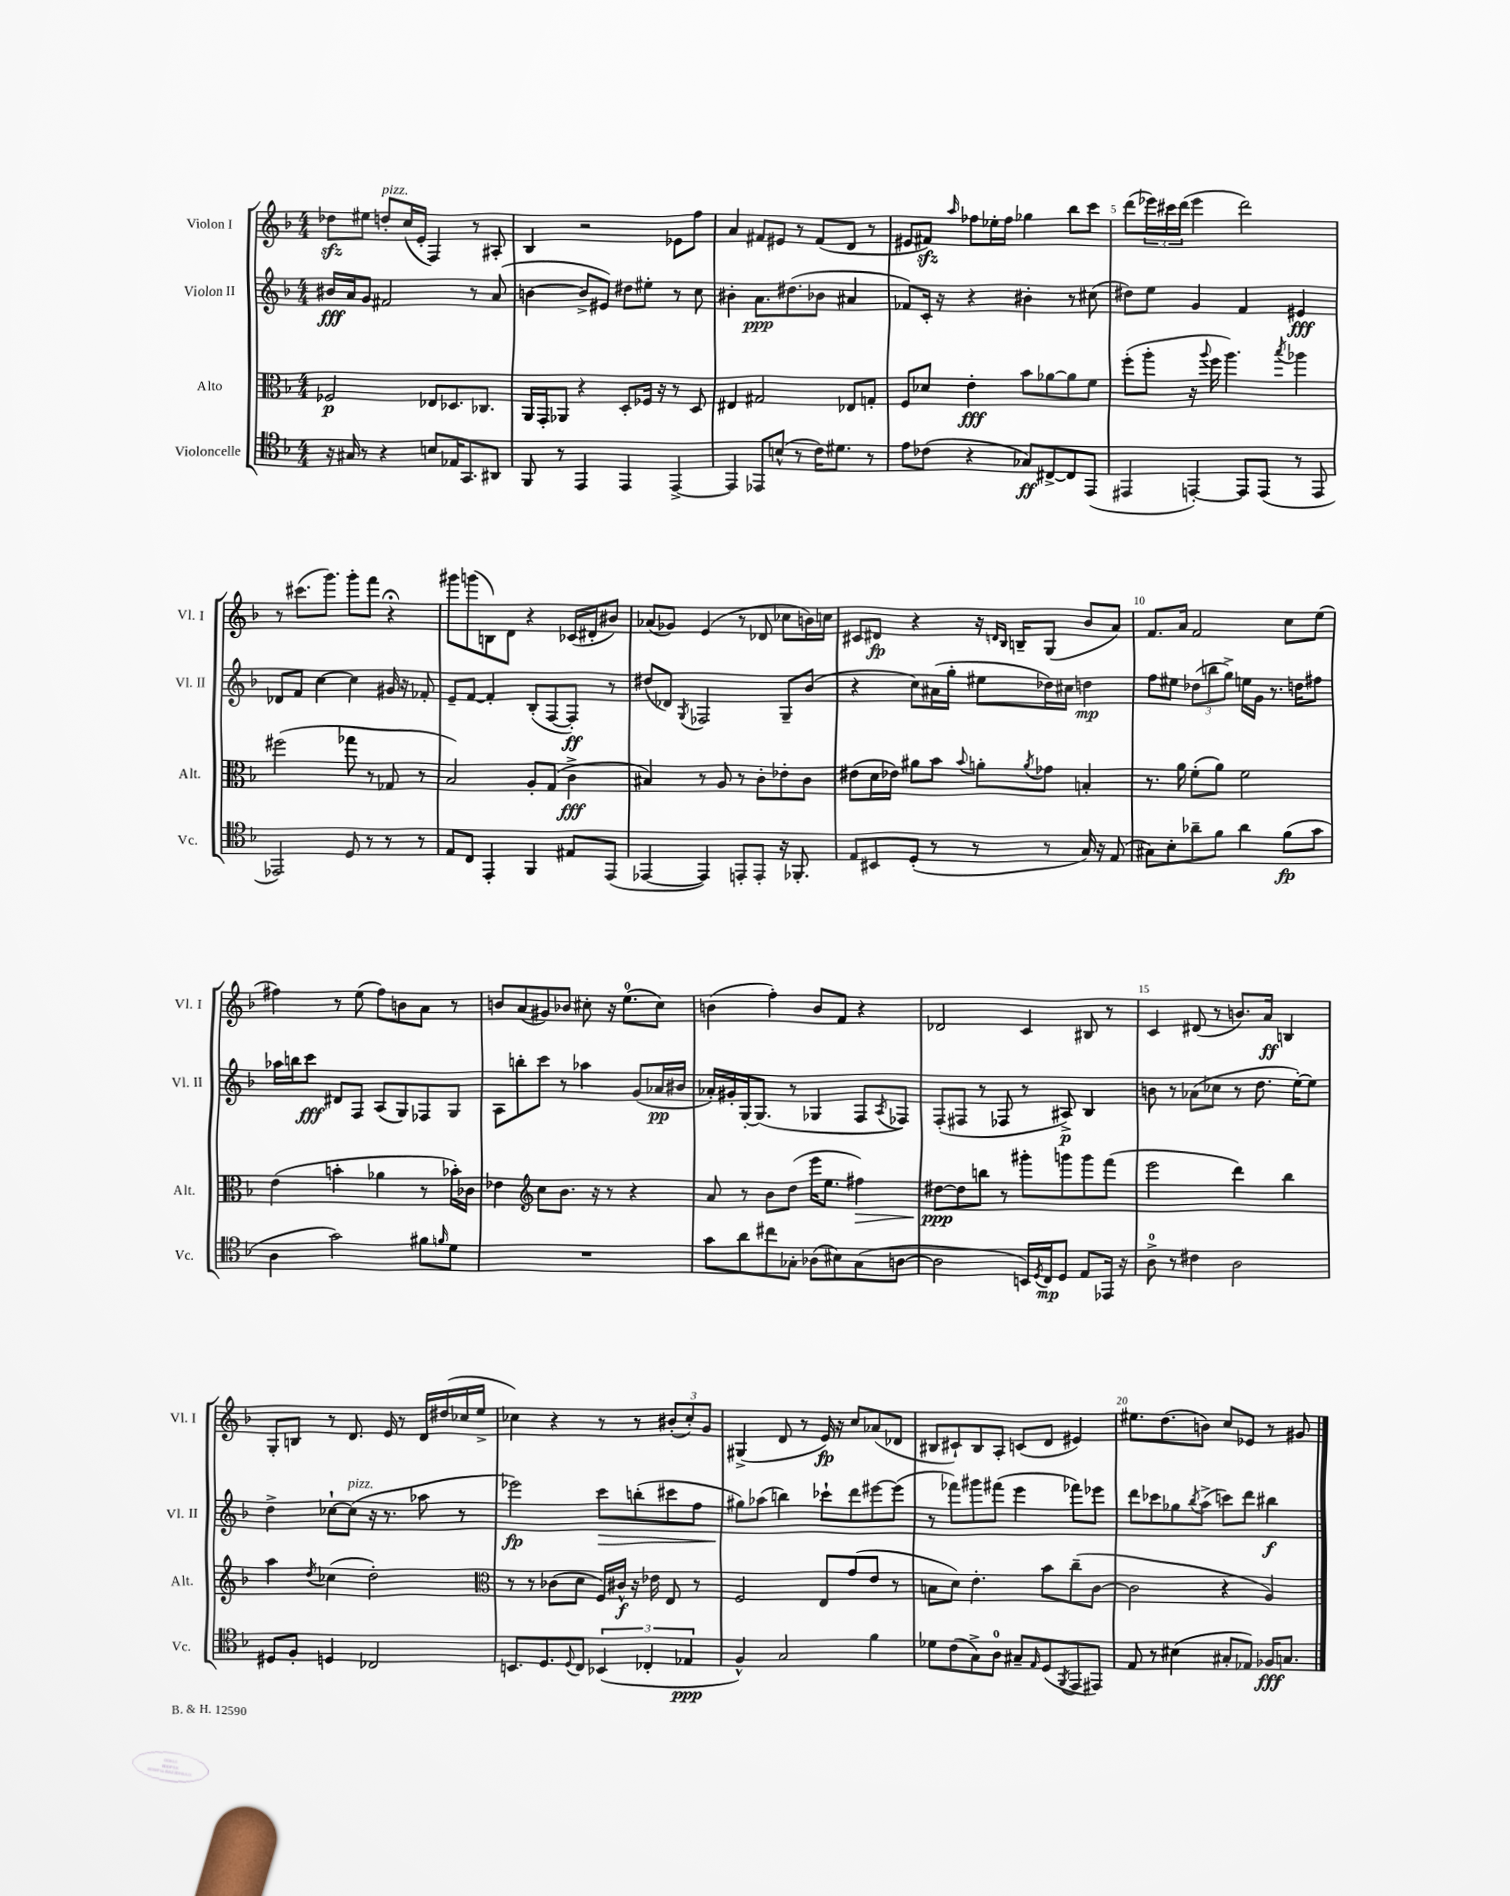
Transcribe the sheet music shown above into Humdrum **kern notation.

**kern	**dynam	**kern	**dynam	**kern	**dynam	**kern	**dynam
*part4	*part4	*part3	*part3	*part2	*part2	*part1	*part1
*staff4	*staff4	*staff3	*staff3	*staff2	*staff2	*staff1	*staff1
*I"Violoncelle	*	*I"Alto	*	*I"Violon II	*	*I"Violon I	*
*I'Vc.	*	*I'Alt.	*	*I'Vl. II	*	*I'Vl. I	*
*clefC4	*	*clefC3	*	*clefG2	*	*clefG2	*
*k[b-]	*	*k[b-]	*	*k[b-]	*	*k[b-]	*
*M4/4	*	*M4/4	*	*M4/4	*	*M4/4	*
=1	=1	=1	=1	=1	=1	=1	=1
16r	.	2F-X/	p	16b#X/LL	fff	8dd-Xzz\L	.
16G#X/	.	.	.	16a/J	.	.	.
8r	.	.	.	8g/J	.	8ee#X\J	.
!	!	!	!	!	!	!LO:TX:a:i:t=pizz.	!
4r	.	.	.	2f#X/	.	8ddn'/L	.
.	.	.	.	.	.	(16cc/L	.
.	.	.	.	.	.	16e'/JJ	.
8Bn/L	.	8E-X/L	.	.	.	4F/)	.
16E-X/K	.	8.D-X/	.	.	.	.	.
8.GG/	.	.	.	.	.	.	.
.	.	.	.	8r	.	8r	.
.	.	8.C-X/J	.	.	.	.	.
8AA#X/J	.	.	.	(8a/	.	8A#X'/	.
=2	=2	=2	=2	=2	=2	=2	=2
8FF/	.	16AA/LL	.	[4bn\	.	4B-/	.
.	.	16GG'/J	.	.	.	.	.
8r	.	8AA-X/J	.	.	.	.	.
4EE/	.	4r	.	8b^/L]	.	2r	.
.	.	.	.	8e#X/J)	.	.	.
4EE/	.	8D'/L	.	8dd#X\L	.	.	.
.	.	16F-X/Jk	.	8ee#X'\J	.	.	.
.	.	16r	.	.	.	.	.
[4EE^/	.	8r	.	8r	.	8e-X\L	.
.	.	8D/	.	8cc\	.	8ff\J	.
=3	=3	=3	=3	=3	=3	=3	=3
4EE/]	.	4E#X/	.	4b#X'\	.	4a/	.
8EE-X/L	.	2G#X/	.	8.a\L	ppp	8f#X/L	.
(8Bn^^/J	.	.	.	.	.	8e#X/J	.
.	.	.	.	(8.dd#X\	.	.	.
8r	.	.	.	.	.	8r	.
16c\KL)	.	.	.	8b-X\J	.	(8f#/L	.
8.d#X\J	.	.	.	.	.	.	.
.	.	8E-X/L	.	4a#X/	.	8d/J	.
8r	.	8Gn'/J	.	.	.	8r	.
=4	=4	=4	=4	=4	=4	=4	=4
8e\L	.	8F/L	.	8f-X/L)	.	8e#X/L	.
(8c-X\J	.	8d-X/J	.	16c'/Jk	.	8f#Xzz/J)	.
.	.	.	.	16r	.	.	.
.	.	.	.	.	.	16qqaa/	.
4r	.	4e'\	fff	4r	.	8ff-X\L	.
.	.	.	.	.	.	16ee-X'\L	.
.	.	.	.	.	.	16ff-\JJ	.
8G-X/L)	ff	8b-\L	.	4b#X'\	.	4gg-X\	.
[8C#X^/	.	[8a-X\	.	.	.	.	.
8C#/]	.	8a-\]	.	8r	.	8bb-\L	.
(8EE/J	.	8f\J	.	(8cc#X\	.	8ccc\J	.
=5	=5	=5	=5	=5	=5	=5	=5
4EE#X/	.	(8ff'\L	.	8dd#X\L)	.	(8ddd\L	.
.	.	8aa'\J	.	8ee\J	.	24eee-X\L)	.
.	.	.	.	.	.	24ccc#X\	.
.	.	.	.	.	.	(24ddd\JJ	.
[4EEn'/)	.	16r	.	4g/	.	4eee-\	.
.	.	8qqaa/	.	.	.	.	.
.	.	16ff\	.	.	.	.	.
.	.	4.aa\)	.	.	.	.	.
8EE/L]	.	.	.	4f/	.	2ddd\)	.
(8EE/J	.	.	.	.	.	.	.
.	.	8qbb-/	.	.	.	.	.
8r	.	4aa-X\	.	4e#X/	fff	.	.
8EE/	.	.	.	.	.	.	.
!!LO:LB:g=z
=6	=6	=6	=6	=6	=6	=6	=6
2EE-X/)	.	(2ff#X\	.	8d-X/L	.	8r	.
.	.	.	.	8f/J	.	(8.ccc#X\L	.
.	.	.	.	[4cc\	.	.	.
.	.	.	.	.	.	8.ggg\J)	.
8D/	.	8gg-X\	.	4cc\]	.	8ggg'\L	.
8r	.	8r	.	.	.	8fff\J	.
8r	.	8G-X/	.	16g#X/	.	4r;<	.
.	.	.	.	16r	.	.	.
8r	.	8r	.	8f-X'/	.	.	.
=7	=7	=7	=7	=7	=7	=7	=7
8E/L	.	2B-/)	.	8e~/L	.	8ggg#X\L	.
8C/J	.	.	.	[8f/J	.	(8gggn\	.
4EE'/	.	.	.	4f'/]	.	8Bn\)	.
.	.	.	.	.	.	8d\J	.
4FF/	.	8A'/L	.	(8B-'/L	.	4r	.
.	.	(8G/J	.	[8F/	.	.	.
8E#X/L	.	4c^\	fff	8F'/J])	ff	(16c-X/LL	.
.	.	.	.	.	.	16d#X'/J	.
(8EE/J	.	.	.	8r	.	8b#X/J)	.
=8	=8	=8	=8	=8	=8	=8	=8
[4EE-X/	.	4B#X/)	.	(8dd#X/L	.	(8a-X/L	.
.	.	.	.	8d-X/J)	.	8g-X/J)	.
.	.	.	.	8qG/	.	.	.
4EE-/])	.	8r	.	2F-X/	.	(4e/	.
.	.	8A/	.	.	.	.	.
8EEn'/L	.	8r	.	.	.	8r	.
8EE'/J	.	8c'\L	.	.	.	8d-X/	.
16r	.	8e-X'\	.	8G~/L	.	8cc-X\L	.
8.FF-X'/	.	.	.	.	.	.	.
.	.	8c\J	.	(8b-/J	.	16bn\L)	.
.	.	.	.	.	.	16ccn\JJ	.
=9	=9	=9	=9	=9	=9	=9	=9
8E/L	.	(8e#X\L	.	4r	.	8c#X/L	.
8BB#X/	.	16d\L	.	.	.	8d#X/J	fp
.	.	16e-X\JJ)	.	.	.	.	.
(8D'/J	.	8a#X\L	.	8cc\L)	.	4r	.
8r	.	8b-\J	.	(16a#X\L	.	.	.
.	.	.	.	16gg'\JJ	.	.	.
.	.	8qqb-/	.	.	.	.	.
8r	.	8an'\L	.	8ee#X\L	.	16r	.
.	.	.	.	.	.	16qqdn/LL	.
.	.	.	.	.	.	16qqB-/JJ	.
.	.	.	.	.	.	16Bn~/KL	.
.	.	8qa/	.	.	.	.	.
8r	.	8g-X\J	.	16dd-X\L)	.	(8G/J	.
.	.	.	.	16cc#X\JJ	.	.	.
16G/)	.	4Bn'/	.	4ddn\	mp	8b-/L	.
16r	.	.	.	.	.	.	.
(8E/	.	.	.	.	.	8a/J)	.
=10	=10	=10	=10	=10	=10	=10	=10
8G#X\L)	.	8.r	.	8ff\L	.	8.f/L	.
8B-'\	.	.	.	8ee#X\J	.	.	.
.	.	16a\	.	.	.	16a/Jk	.
8a-X~\	.	(8f'\L	.	(12dd-X\L	.	2f/	.
.	.	.	.	12bbn\	.	.	.
8f\J	.	8a\J)	.	.	.	.	.
.	.	.	.	12gg^\J)	.	.	.
4a-\	.	2f\	.	16een\LL	.	.	.
.	.	.	.	16g\JJ	.	.	.
.	.	.	.	8.r	.	.	.
(8f\L	fp	.	.	.	.	8cc\L	.
.	.	.	.	16ddn\KL	.	.	.
8g\J	.	.	.	8ff#X\J	.	(8ee\J	.
!!LO:LB:g=z
=11	=11	=11	=11	=11	=11	=11	=11
4A\	.	(4e\	.	16aa-X\LL	.	4ff#X\)	.
.	.	.	.	16bbn\J	.	.	.
.	.	.	.	8ccc\J	fff	.	.
2g\)	.	4bn'\	.	8d#X/L	.	8r	.
.	.	.	.	8F/J	.	(8ee\	.
.	.	4a-X\	.	(8A/L	.	8ff#\L)	.
.	.	.	.	8G/)	.	8bn\	.
8f#X\L	.	8r	.	8F-X/	.	8a\J	.
16qqfn/	.	.	.	.	.	.	.
8d\J	.	16b-X'\LL)	.	8G/J	.	8r	.
.	.	16c-X\JJ	.	.	.	.	.
=12	=12	=12	=12	=12	=12	=12	=12
1r	.	4e-X\	.	8A\L	.	8bn/L	.
.	.	.	.	8bbn'\	.	(8a/	.
*	*	*clefG2	*	*	*	*	*
.	.	8cc\L	.	8ccc\J	.	8g#X/)	.
.	.	8.b-\J	.	8r	.	8b-X/J	.
.	.	.	.	4aa-X\	.	8cc#X'\	.
.	.	16r	.	.	.	.	.
.	.	8r	.	.	.	16r	.
.	.	.	.	.	.	(8.ee\L	.
.	.	4r	.	(8g/L	.	.	.
.	.	.	.	16a-X/L	pp	8cc#\J)	.
.	.	.	.	16b#X/JJ	.	.	.
=13	=13	=13	=13	=13	=13	=13	=13
8g\L	.	8a/	.	16a-X'/LL)	.	(4bn\	.
.	.	.	.	16g#X'/	.	.	.
8a\	.	8r	.	[16G'/J	.	.	.
.	.	.	.	(8.G/J]	.	.	.
8cc#X\	.	8b-\L	.	.	.	4ff'\)	.
8G-X'\J	.	(8dd\J	.	8r	.	.	.
(8A-X\L	.	16eee\KL	.	4G-X/	.	8b/L	.
.	.	8.ee\J	.	.	.	.	.
8B#X\)	.	.	.	.	.	8f/J	.
!	!	!	!LO:HP:b	!	!	!	!
(8G-\	.	4ff#X\)	>	8F/L	.	4r	.
.	.	.	.	8qA/	.	.	.
[8An\J	.	.	.	8F-X/J)	.	.	.
=14	=14	=14	=14	=14	=14	=14	=14
2A\]	.	[8dd#X\L	ppp	(8F'/L	.	2d-X/	.
.	.	8dd#\]	]	8F#X/J	.	.	.
.	.	8bbn\J	.	8r	.	.	.
.	.	8r	.	8F-X/	.	.	.
16BBn/LL)	.	8ggg#X'\L	.	8r	.	4c/	.
8qD/	.	.	.	.	.	.	.
16C/J	mp	.	.	.	.	.	.
8D/J	.	8gggn\	.	8A#X^/)	p	.	.
8E/L	.	8ggg\	.	4B-/	.	8B#X/	.
16EE-X/Jk	.	(8fff\J	.	.	.	8r	.
16r	.	.	.	.	.	.	.
=15	=15	=15	=15	=15	=15	=15	=15
8A^\	.	2eee\	.	8bn\	.	4c/	.
8r	.	.	.	8r	.	.	.
4c#X\	.	.	.	(8a-X\L	.	(8d#X/	.
.	.	.	.	8cc-X\J	.	8r	.
2A\	.	4ddd\)	.	8r	.	8.bn/L)	.
.	.	.	.	8.dd\	.	.	.
.	.	.	.	.	.	16a/Jk	ff
.	.	4bb-\	.	.	.	4Bn/	.
.	.	.	.	[16ee'\KL)	.	.	.
.	.	.	.	8ee\J]	.	.	.
!!LO:LB:g=z
=16	=16	=16	=16	=16	=16	=16	=16
8D#X/L	.	4aa\	.	4dd^\	.	8G'/L	.
8F'/J	.	.	.	.	.	8Bn/J	.
.	.	8qdd/	.	.	.	.	.
4Dn/	.	(4cc-X\	.	[8cc-X`\L	.	8r	.
!	!	!	!	!LO:TX:a:i:t=pizz.	!	!	!
.	.	.	.	(8cc-\J]	.	8.d/	.
2C-X/	.	2dd'\)	.	16r	.	.	.
.	.	.	.	8.r	.	16e/	.
.	.	.	.	.	.	8r	.
.	.	.	.	8aa-X\	.	16d/LL	.
.	.	.	.	.	.	(16dd#X/	.
.	.	.	.	8r	.	16cc-X/	.
.	.	.	.	.	.	16ee^/JJ	.
=17	=17	=17	=17	=17	=17	=17	=17
*	*	*clefC3	*	*	*	*	*
8.BBn/L	.	8r	.	2eee-X\)	fp	4cc-X\)	.
.	.	8r	.	.	.	.	.
8.D/	.	.	.	.	.	.	.
.	.	(8c-X\L	.	.	.	4r	.
8qqD/	.	.	.	.	.	.	.
8C/J	.	8d\J	.	.	.	.	.
!	!	!	!	!	!LO:HP:b	!	!
(6BB-X/	.	16F/LL)	.	8ccc\L	>	8r	.
.	.	16c#X^^/JJ	f	.	.	.	.
.	.	16r	.	(8bbn'\	.	8r	.
6C-X'/	.	.	.	.	.	.	.
.	.	16e-X\	.	.	.	.	.
.	.	8E/	.	8ccc#X\	.	(12b#X'/L	.
6E-X/	ppp	.	.	.	.	12cc-'/)	.
.	.	8r	.	8ff\J	.	.	.
.	.	.	.	.	.	12g/J	.
=18	=18	=18	=18	=18	=18	=18	=18
4F^^/)	.	2F/	.	8gg#X\L)	.	(4G#X^/	.
.	.	.	.	(8aa-X\J	]	.	.
2G/	.	.	.	4bbn\)	.	8d/	.
.	.	.	.	.	.	8r	.
.	.	8E/L	.	8ccc-X`\L	.	16e/)	fp
.	.	.	.	.	.	16r	.
.	.	(8g/	.	8ddd\	.	8cc/L	.
4f\	.	8e/J	.	[8eee#X\	.	(8a-X/	.
.	.	8r	.	(8eee#\J]	.	8d-X/J	.
=19	=19	=19	=19	=19	=19	=19	=19
8d-X\L	.	8Bn\L	.	8r	.	8B#X/L	.
(8c\	.	8d\J)	.	8fff-X\L)	.	8c#X`/)	.
8G^\)	.	4.e'\	.	8ggg#X\	.	8B#/	.
8A\J	.	.	.	(8fff#X\J	.	8A'/J	.
8G#X~/L	.	.	.	4eee\	.	(8cn/L	.
16qqE/	.	.	.	.	.	.	.
(8D/	.	8b-\L	.	.	.	8d/J	.
8qFF/	.	.	.	.	.	.	.
8EE/	.	(8cc~\	.	8fff-X\L)	.	4e#X/)	.
8EE#X/J)	.	[8c\J	.	8eee-X\J	.	.	.
=20	=20	=20	=20	=20	=20	=20	=20
8E/	.	2c\]	.	8ddd\L	.	8.ee#X\L	.
8r	.	.	.	8ccc-X\	.	.	.
.	.	.	.	.	.	(8.dd\	.
(4B#X\	.	.	.	8gg-X\	.	.	.
.	.	.	.	8qbb-/	.	.	.
.	.	.	.	(8aa^\J	.	8bn\J)	.
8G#X'/L	.	4r	.	8cccn\L)	.	8cc/L	.
8E-X/J)	.	.	.	8ddd\J	.	8e-X/J	.
16F-X/KL	fff	4A/)	.	4bb#X\	f	8r	.
8.Gn/J	.	.	.	.	.	.	.
.	.	.	.	.	.	8g#X/	.
==	==	==	==	==	==	==	==
*-	*-	*-	*-	*-	*-	*-	*-
